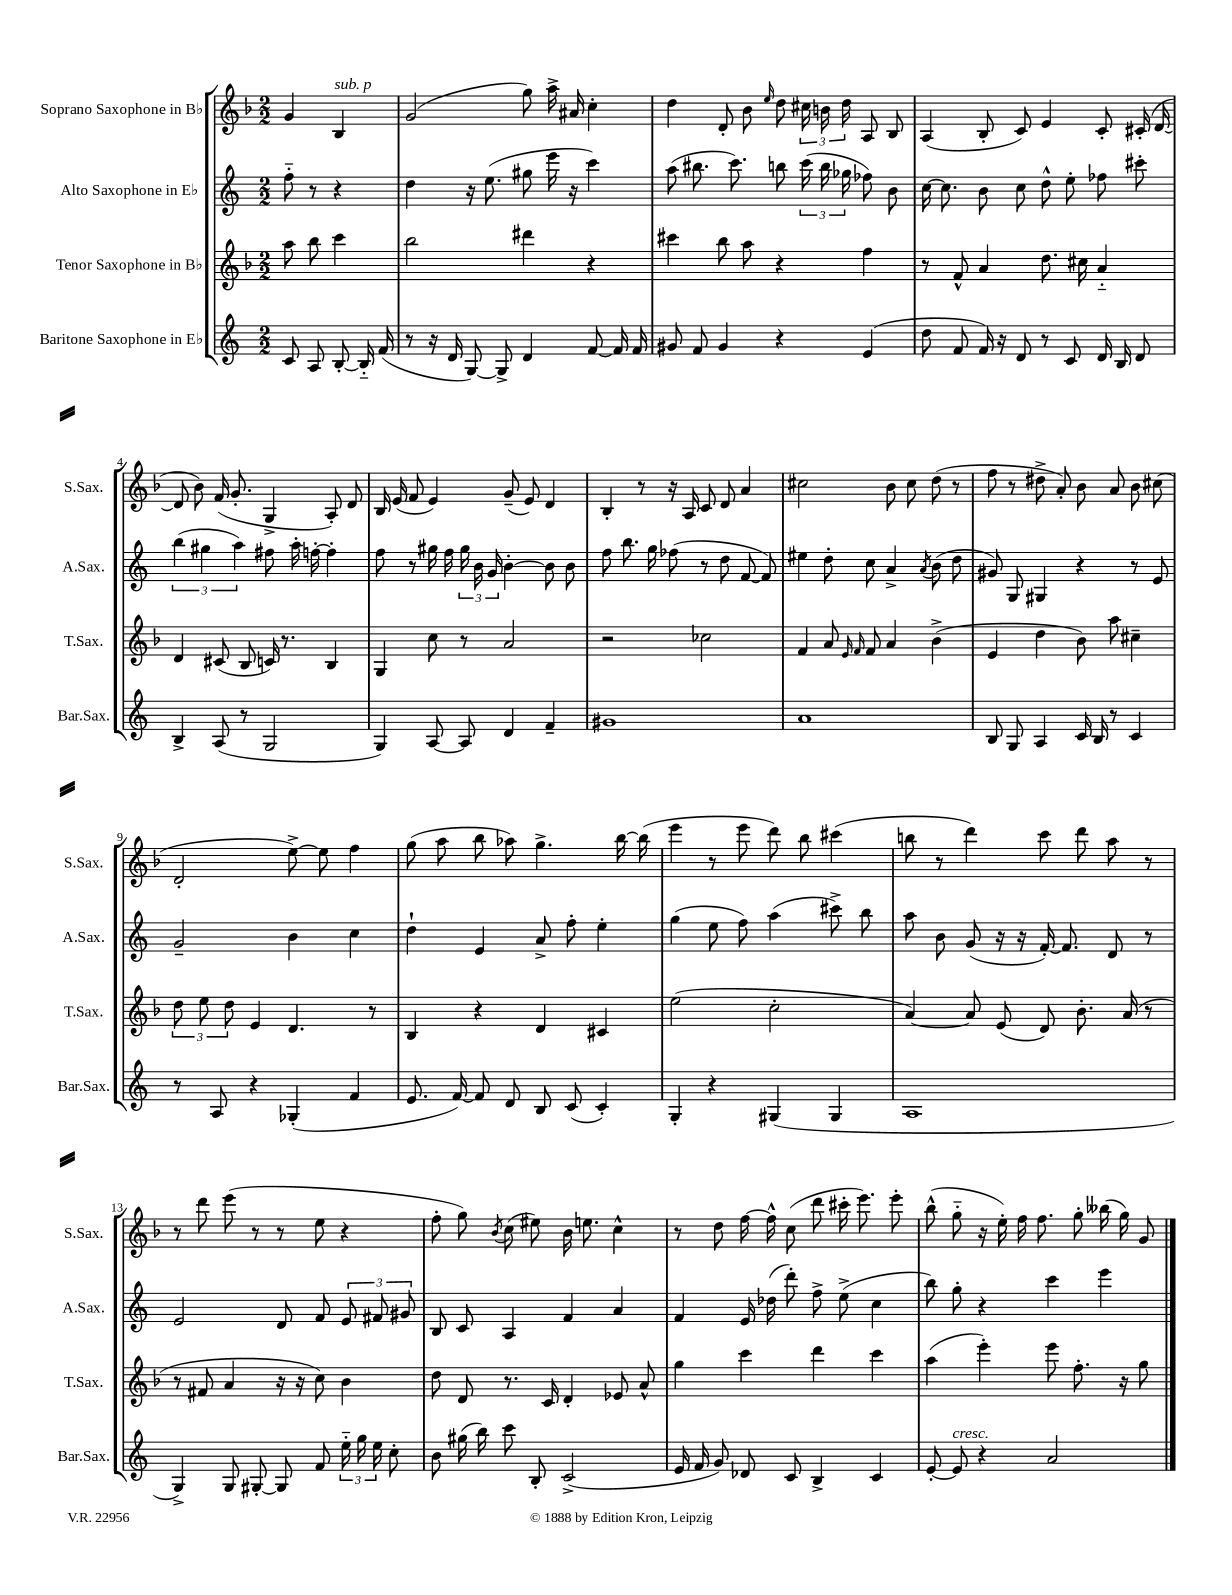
<<
\new StaffGroup <<
\new Staff = "s0" \with { instrumentName = "Soprano Saxophone in Bb" shortInstrumentName = "S.Sax." } {
    \clef treble \key f \major \numericTimeSignature \time 2/2 \partial 2
    \autoBeamOff g'4 bes4^\markup { \italic "sub. p" } |
    g'2( g''8) a''16-> ais'16 c''4-. |
    d''4 d'8-. bes'8 \grace { e''16 } d''8 \tuplet 3/2 { cis''16 b'16 d''16 } a8 bes8 |
    a4( bes8-. c'8) e'4 c'8-. cis'16-.( d'16~ |
    d'8 bes'8) f'16( g'8.-. g4-> a8-.) d'8 |
    bes16 e'16( f'8 e'4) g'8--( e'8) d'4 |
    bes4-. r8 r16 a16 c'8 d'8 a'4 |
    cis''2 bes'8 cis''8 d''8( r8 |
    f''8 r8 dis''8-> a'8-.) bes'8 a'8 bes'8 cis''8( |
    d'2-. e''8~->) e''8 f''4 |
    g''8( a''8 bes''8 aes''8) g''4.-> bes''16~ bes''16( |
    e'''4 r8 e'''8 d'''8) bes''8 cis'''4( |
    b''8 r8 d'''4) c'''8 d'''8 a''8 r8 |
    r8 d'''8 e'''8( r8 r8 e''8 r4 |
    f''8-. g''8) \acciaccatura { bes'8 } c''8( eis''8) bes'16 e''8. c''4-^ |
    r8 d''8 f''16~ f''16-^ c''8( d'''8 cis'''16-. e'''8.) e'''8-. |
    bes''8-^( g''8-_ r16 e''16-.) f''16 f''8. g''8-. beses''16( g''16) g'8 \bar "|." |
}
\new Staff = "s1" \with { instrumentName = "Alto Saxophone in Eb" shortInstrumentName = "A.Sax." } {
    \clef treble \key c \major \numericTimeSignature \time 2/2 \partial 2
    \autoBeamOff f''8-_ r8 r4 |
    d''4 r16 e''8.( gis''8 e'''16 r16 c'''4) |
    a''8( bis''8. c'''8.) b''8 \tuplet 3/2 { c'''16( b''16 ges''16 } fes''8) b'8 |
    c''16~ c''8. b'8 c''8 d''8-^ e''8-. fes''8 cis'''8-. |
    \tuplet 3/2 { b''4( gis''4 a''4) } fis''8 a''16-. f''16~-. f''4-. |
    f''8 r8 gis''16 f''16 \tuplet 3/2 { gis''16 b'16 g'16 } b'4~-. b'8 b'8 |
    f''8 b''8. g''16 fes''8( r8 d''8 f'8~ f'8) |
    eis''4 d''8-. c''8 a'4-> \acciaccatura { a'8 } b'8( d''8 |
    gis'8) g8 gis4 r4 r8 e'8 |
    g'2-- b'4 c''4 |
    d''4-! e'4 a'8-> f''8-. e''4-. |
    g''4( e''8 f''8) a''4( cis'''8->) b''8 |
    a''8 b'8 g'8( r16 r16 f'16~-.) f'8. d'8 r8 |
    e'2 d'8 f'8 \tuplet 3/2 { e'8 fis'8 gis'8 } |
    b8 c'8 a4 f'4 a'4 |
    f'4 e'16 des''16( d'''8-.) f''8-> e''8->( c''4 |
    b''8) g''8-. r4 c'''4 e'''4 \bar "|." |
}
\new Staff = "s2" \with { instrumentName = "Tenor Saxophone in Bb" shortInstrumentName = "T.Sax." } {
    \clef treble \key f \major \numericTimeSignature \time 2/2 \partial 2
    \autoBeamOff a''8 bes''8 c'''4 |
    bes''2 dis'''4 r4 |
    cis'''4 bes''8 a''8 r4 f''4 |
    r8 f'8-^ a'4 d''8. cis''16 a'4-_ |
    d'4 cis'8( bes8 c'16) r8. bes4 |
    g4 c''8 r8 a'2 |
    r2 ces''2 |
    f'4 a'8 \grace { e'16 f'16 } f'8 a'4 bes'4->( |
    e'4 d''4 bes'8) a''8 cis''4-- |
    \tuplet 3/2 { d''8 e''8 d''8 } e'4 d'4. r8 |
    bes4 r4 d'4 cis'4 |
    e''2( c''2-. |
    a'4~) a'8 e'8( d'8) bes'8.-. a'16( r8 |
    r8 fis'8 a'4 r16 r16 c''8) bes'4 |
    d''8 d'8 r8. c'16 d'4-. ees'8 a'8-^ |
    g''4 c'''4 d'''4 c'''4 |
    a''4( e'''4-.) e'''8 f''8.-. r16 g''8 \bar "|." |
}
\new Staff = "s3" \with { instrumentName = "Baritone Saxophone in Eb" shortInstrumentName = "Bar.Sax." } {
    \clef treble \key c \major \numericTimeSignature \time 2/2 \partial 2
    \autoBeamOff c'8 a8 b8~-. b16-_ f'16( |
    r8 r16 d'16 g8~) g8-> d'4 f'8~ f'16 f'16 |
    gis'8 f'8 gis'4 r4 e'4( |
    d''8 f'8 f'16) r16 d'8 r8 c'8 d'16 b16 d'8 |
    b4-> a8( r8 g2 |
    g4) a8~ a8 d'4 f'4-- |
    gis'1 |
    a'1 |
    b8 g8 a4 c'16 b16 r8 c'4 |
    r8 a8 r4 ges4-.( f'4 |
    e'8. f'16~) f'8 d'8 b8 c'8( c'4-.) |
    g4-. r4 gis4( gis4 |
    a1 |
    g4->) g8 gis8~-. gis8 f'8 \tuplet 3/2 { e''16-_ g''16 e''16 } c''8-. |
    b'8 gis''16( b''16) c'''8 b8-. c'2->( |
    e'16 f'16 g'8) des'8 c'8 b4-> c'4 |
    e'8~-. e'8^\markup { \italic "cresc." } r4 a'2 \bar "|." |
}
>>
>>
